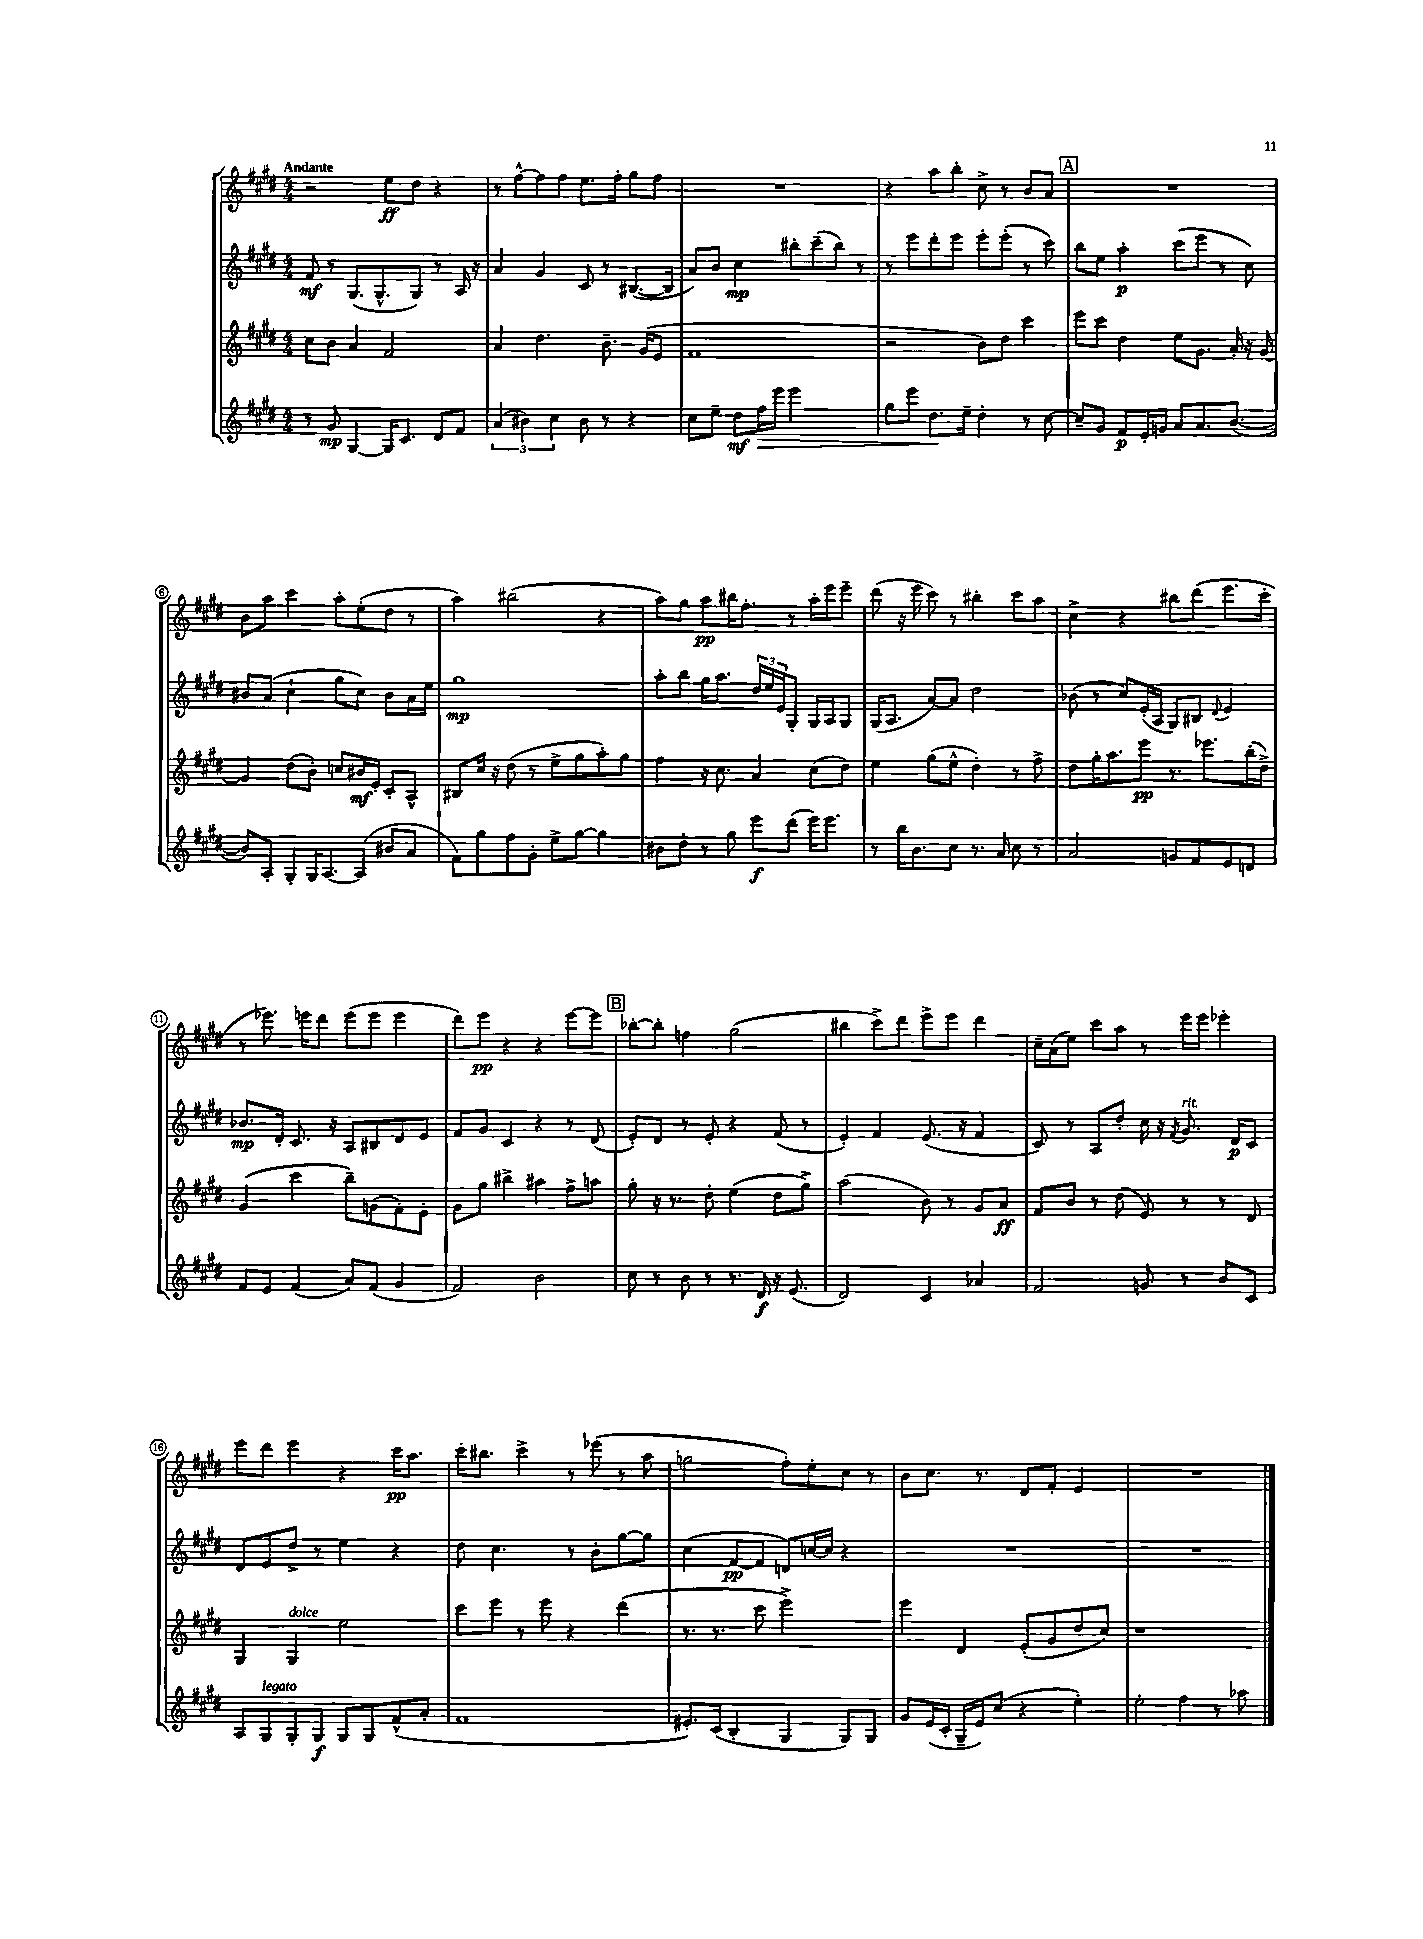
<<
\new StaffGroup <<
\new Staff = "s0" {
    \clef treble \key e \major \numericTimeSignature \time 4/4 \tempo "Andante"
    r2 e''8\ff dis''8 r4 |
    r8 fis''8~-^ fis''8 fis''8 e''8. fis''16-. gis''8 fis''8 |
    R1 |
    r4 a''8 b''8-. cis''8-> r8 b'8 a'8 |
    \mark \markup { \box "A" } R1 |
    b'8 a''8 cis'''4 a''8-. e''8-.( dis''8 r8 |
    a''4) bis''2( r4 |
    a''8) gis''8 a''8\pp bis''16 fis''8.-. r8 a''16-. e'''16 e'''8-- |
    dis'''8( r16 e'''16 cis'''8) r8 bis''4-. cis'''8 a''8 |
    cis''4-> r4 bis''8 dis'''8( e'''8. cis'''16-. |
    r8 ees'''8.) e'''16 dis'''8 e'''8( e'''8 e'''4 |
    dis'''8) e'''8\pp r4 r4 e'''8~ e'''8 |
    \mark \markup { \box "B" } bes''8~-. bes''8-. f''4 gis''2( |
    bis''4 cis'''8->) dis'''8 e'''8-> e'''8 dis'''4 |
    cis''16-- a'16( e''8) cis'''8 a''8 r8 e'''16 e'''16 ees'''4-. |
    e'''8 dis'''8 e'''4 r4 cis'''16\pp a''8. |
    cis'''16-. bis''8. cis'''4-> r8 ees'''8( r8 a''8 |
    g''2 fis''8-.) e''8-. cis''8 r8 |
    b'8 cis''8. r8. dis'8 fis'8-. e'4 |
    R1 \bar "|." |
}
\new Staff = "s1" {
    \clef treble \key e \major \numericTimeSignature \time 4/4
    fis'8\mf r8 gis8.( gis8.-^ gis8) r8 a16 r16 |
    a'4 gis'4 cis'8 r8 bis8.~( bis16 |
    a'8) b'8 cis''4\mp bis''8-. cis'''8--( bis''8) r8 |
    r8 e'''8 dis'''8-. e'''8 e'''8-. e'''8-.( r8 cis'''8) |
    \mark \markup { \box "A" } b''8 e''8 a''4-.\p cis'''8( e'''8 r8 cis''8) |
    bis'8 a'8( cis''4-! gis''8 cis''8) bis'8 a'16 e''16 |
    gis''1\mp |
    a''8-. b''8 gis''16 a''8. \tuplet 3/2 { dis''16 e''16 e'16 } gis8-. gis16 a16 gis8 |
    gis16( a8. a'8~) a'8 dis''2 |
    bes'8( r8 cis''8) e'16-.( a16 gis8) bis8 \appoggiatura { dis'8 } e'4 |
    bes'8.\mp dis'16-. cis'8. r16 a8 bis8 dis'8 e'8 |
    fis'8 gis'8 cis'4 r4 r8 dis'8( |
    \mark \markup { \box "B" } e'8-.) dis'8 r8 e'8-. r4 fis'8( r8 |
    e'4-.) fis'4 e'8.( r16 fis'4 |
    cis'8) r8 a8 dis''8-. cis''16 r16 \acciaccatura { fis'8 } gis'8.^\markup { \italic "rit." } dis'16\p cis'8 |
    dis'8 e'8 dis''8-> r8 e''4 r4 |
    dis''8 cis''4. r8 b'8-. gis''8~ gis''8 |
    cis''4( fis'8~\pp fis'8 d'8) c''16~ c''16 r4 |
    R1 |
    R1 \bar "|." |
}
\new Staff = "s2" {
    \clef treble \key e \major \numericTimeSignature \time 4/4
    cis''8 b'8 a'4 fis'2 |
    a'4 dis''4. b'8.-- gis'16( e'8 |
    fis'1 |
    r2 b'8) dis''8 cis'''4 |
    \mark \markup { \box "A" } e'''8 cis'''8 dis''4 e''8 gis'8. a'16-. r16 gis'16~ |
    gis'4 dis''8( b'8-.) c''8 bis'16\mf e'16-. cis'8-. a8-^ |
    bis8 cis''16 r16 dis''8( r8 e''8-> gis''8 a''8-.) gis''8 |
    fis''4 r16 cis''8. a'4 cis''8( dis''8) |
    e''4 gis''8( e''8-^ dis''4-.) r8 fis''8-> |
    dis''8 gis''16-. a''8. e'''8\pp r8. ees'''8. b''16-.( dis''16->) |
    gis'4( cis'''4 b''8--) g'8( fis'8-.) e'8-. |
    gis'8 gis''8 bis''4-> ais''4 fis''8-> a''8 |
    \mark \markup { \box "B" } gis''8-. r16 r8. dis''8-. e''4( dis''8 gis''8->) |
    a''2( b'8) r8 gis'8 a'8\ff |
    fis'8 b'8 r8 dis''8( e'8) r8 r8 dis'8 |
    gis4 gis4^\markup { \italic "dolce" } e''2 |
    cis'''8 e'''8 r8 e'''8 r4 dis'''4( |
    r8. r8. cis'''8 e'''2->) |
    e'''4 dis'4 e'8-.( gis'8 dis''8 cis''8) |
    r1 \bar "|." |
}
\new Staff = "s3" {
    \clef treble \key e \major \numericTimeSignature \time 4/4
    r8 gis'8\mp gis4~ gis16 cis'8. dis'8 fis'8 |
    \tuplet 3/2 { a'4( bis'4) cis''4 } bis'8 r8 r4 |
    cis''8 e''8-- dis''8\mf fis''16\> e'''16 e'''2 |
    gis''8 e'''8 dis''8.\! e''16-- dis''4-. r8 cis''8~ |
    \mark \markup { \box "A" } cis''8-- gis'8 fis'8\p e'16-. g'16 a'8 a'8. b'8.~( |
    b'8) a8-. gis8-. gis16 a8.~ a8( bis'8 a'8 |
    fis'8) gis''8 fis''8 gis'8-. e''8-> gis''8~ gis''4 |
    bis'8 dis''8-. r8 gis''8 e'''8\f dis'''8( e'''16) e'''8. |
    r8 b''16 b'8. cis''8 r8. a'16 cis''8 r8 |
    a'2 g'8 fis'8 e'8 d'8 |
    fis'8 e'8 fis'4( a'8) fis'8( gis'4 |
    fis'2) b'2 |
    \mark \markup { \box "B" } cis''8 r8 b'8 r8 r8. dis'16\f r16 e'8.( |
    dis'2) cis'4 aes'4 |
    fis'2 g'8 r8 b'8 cis'8 |
    a8 gis8^\markup { \italic "legato" } gis8-. gis8\f gis8 gis8 fis'8-^( a'8-. |
    fis'1 |
    eis'8.-.) cis'16( b4-. gis4 gis8) gis8 |
    gis'8 e'16( cis'16-. gis16-- e'16) cis''8( r4 e''4-.) |
    e''2-. fis''4 r8 aes''8 \bar "|." |
}
>>
>>
\layout { \context { \Score \override BarNumber.stencil = #(make-stencil-circler 0.1 0.3 ly:text-interface::print) } }
